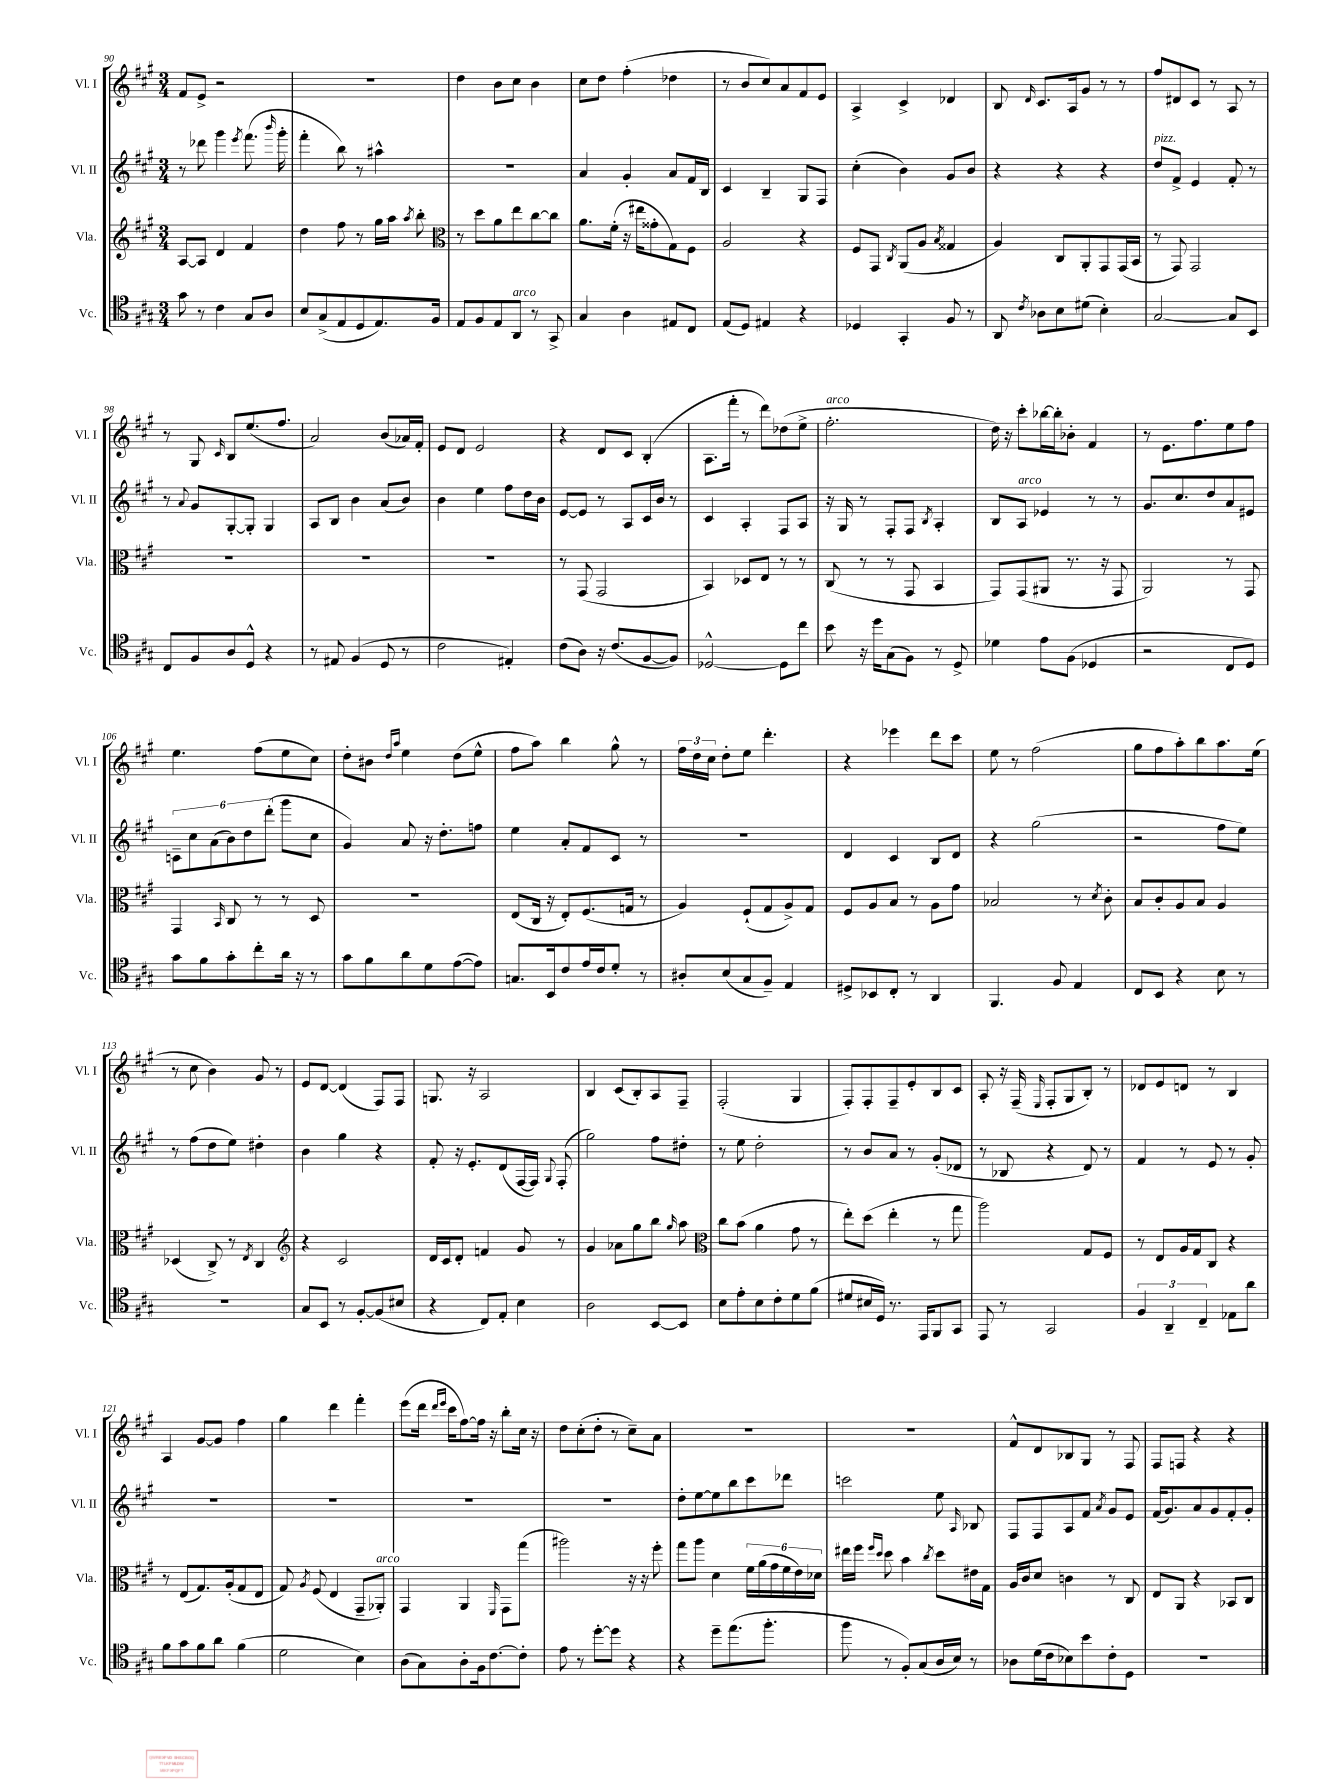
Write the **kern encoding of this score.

**kern	**kern	**kern	**kern
*staff4	*staff3	*staff2	*staff1
*clefC4	*clefG2	*clefG2	*clefG2
*k[f#c#g#]	*k[f#c#g#]	*k[f#c#g#]	*k[f#c#g#]
*M3/4	*M3/4	*M3/4	*M3/4
8g#	[8A	8r	8f#
8r	8A]	8ddd-	8e^
4c#	4d	4ggg#	2r
.	.	8qeee	.
8G#	4f#	(8.fff#	.
8A	.	.	.
.	.	16qqbbb	.
.	.	16ggg#'	.
=	=	=	=
8B	4dd	4fff#'	2.r
(8G#^	.	.	.
8E	8ff#	8bb)	.
8D	8r	8r	.
8.E)	16gg#	4aa#^^	.
.	16aa	.	.
.	8qaa	.	.
.	8bb'	.	.
16F#	.	.	.
=	=	=	=
*	*clefC3	*	*
8E	8r	2.r	4dd
8F#	8dd	.	.
8E	8a	.	8b
8AA	8ee	.	8cc#
8r	[8cc#	.	4b
8GG#^	8cc#]	.	.
=	=	=	=
4G#	8.a	4a	8cc#
.	.	.	8dd
.	(16f#'	.	.
4A	16r	4g#'	(4ff#'
.	16ee#	.	.
.	8g##'	.	.
8E#	8G#)	8a	4dd-
8C#	8F#	16f#	.
.	.	16B	.
=	=	=	=
(8E	2A	4c#	8r
8D)	.	.	8b
4E#	.	4B~	8cc#)
.	.	.	8a
4r	4r	8G#	8f#
.	.	8F#	8e
=	=	=	=
4D-	8F#	(4cc#'	4A^
.	8GG#	.	.
.	8qC#	.	.
4GG#'	(8AA	4b)	4c#^
.	8A	.	.
.	8qB	.	.
8F#	4G##	8g#	4d-
8r	.	8b	.
=	=	=	=
8AA	4A)	4r	8B
8qc#	.	.	16qqd
8A-	.	.	8.c#
8B	8C#	4r	.
.	.	.	16A
(8d#	8AA'	.	8g#
4B')	8GG#	4r	8r
.	(16GG#	.	8r
.	16BB	.	.
=	=	=	=
[2G#	8r	8dd	8ff#
.	8GG#)	8f#^	8d#
.	2GG#	4e	8c#
.	.	.	8r
8G#]	.	8f#'	8A
8BB	.	8r	8r
=	=	=	=
8C#	2.r	8r	8r
.	.	8qqa	.
8F#	.	8g#	8G#
.	.	.	16qqc#
8A	.	[8G#'	8B
8D^^	.	8G#']	(8.ee
4r	.	4G#	.
.	.	.	8.ff#
=	=	=	=
8r	2.r	8A	2a)
8E#	.	8B	.
(4F#	.	4b	.
8D	.	(8a	(8b
8r	.	8b)	16a-)
.	.	.	16f#'
=	=	=	=
2c#	2.r	4b	8e
.	.	.	8d
.	.	4ee	2e
4E#')	.	8ff#	.
.	.	16dd	.
.	.	16b	.
=	=	=	=
(8c#	8r	[8e	4r
8A)	(8GG#	8e]	.
16r	2GG#	8r	8d
(8.c#	.	.	.
.	.	8A	8c#
[8F#	.	16c#	(4B'
.	.	16b	.
8F#])	.	8r	.
=	=	=	=
[2D-^^	4BB)	4c#	8.A
.	.	.	16fff#'
.	8D-	4A'	8r
.	8E	.	8ddd)
8D-]	8r	8F#	(8dd-
8cc#	8r	8A	8ee^
=	=	=	=
8b	(8C#	16r	2.ff#'
.	.	16G#	.
16r	8r	8r	.
16dd	.	.	.
(8G#	8r	8F#'	.
8F#)	8GG#	8F#	.
.	.	8qB	.
8r	4BB	4A'	.
8D^	.	.	.
=	=	=	=
4d-	8GG#)	8B	16dd)
.	.	.	16r
.	(8GG#	8A	8ccc#'
8e	8AA#	4e-	[16bb-
.	.	.	16bb-']
(8F#	8.r	.	8b-'
4D-	.	8r	4f#
.	16r	.	.
.	8GG#	8r	.
=	=	=	=
2r	2AA)	8.g#	8r
.	.	.	8.e
.	.	8.cc#	.
.	.	.	8.ff#
.	.	8dd	.
8C#	8r	8a	8ee
8D)	8GG#	8e#	8ff#
=	=	=	=
8g#	4GG#	12c~	4.ee
.	.	12cc#	.
8f#	.	.	.
.	.	(12a	.
.	16qqBB	.	.
8g#'	8C#	12b)	.
.	.	12dd	.
8cc#'	8r	.	(8ff#
.	.	(12ddd'	.
16a	8r	8ggg#	8ee
16r	.	.	.
8r	8D	8cc#	8cc#)
=	=	=	=
8g#	2.r	4g#)	8dd'
8f#	.	.	8b#
.	.	.	16qqdd
.	.	.	16qqaa
8a	.	8a	4ee
8d	.	16r	.
.	.	8.dd'	.
([8e	.	.	(8dd
8e])	.	8ff	8ee^^
=	=	=	=
8.G	(8E	4ee	8ff#
.	16C#	.	8aa)
16BB	16r	.	.
8c#	8E')	8a'	4bb
16e	(8.F#	8f#	.
16c#	.	.	.
8d'	.	8c#	8gg#^^
.	16G	.	.
8r	8r	8r	8r
=	=	=	=
8A#'	4A)	2.r	24ff#
.	.	.	24dd
.	.	.	24cc#
(8B	.	.	8dd'
8G#	(8F#`	.	8ee
8F#~)	8G#	.	4.ddd'
4E	8A^)	.	.
.	8G#	.	.
=	=	=	=
8D#^	8F#	4d	4r
8BB-	8A	.	.
8C#'	8B	4c#	4eee-
8r	8r	.	.
4AA	8A	8B	8ddd
.	8g#	8d	8ccc#
=	=	=	=
4.FF#	2B-	4r	8ee
.	.	.	8r
.	.	(2gg#	(2ff#
8F#	.	.	.
4E	8r	.	.
.	8qd	.	.
.	8c#'	.	.
=	=	=	=
8C#	8B	2r	8gg#
8BB	8c#'	.	8ff#
4r	8A	.	8aa')
.	8B	.	8bb
8B	4A	8ff#	8.aa
8r	.	8ee)	.
.	.	.	(16ee
=	=	=	=
2.r	(4D-	8r	8r
.	.	(8ff#	8cc#
.	8C#^)	8dd	4b)
.	8r	8ee)	.
.	8qE	.	.
.	4C#	4dd#'	8g#
.	.	.	8r
=	=	=	=
*	*clefG2	*	*
8G#	4r	4b	8e
8BB	.	.	[8d
8r	2c#	4gg#	(4d]
[8F#'	.	.	.
(8F#]	.	4r	8F#)
8B#	.	.	8F#
=	=	=	=
4r	16d	8f#'	8.G
.	16c#	.	.
.	8d'	16r	.
.	.	8.e'	16r
8C#)	4f	.	2A
8E'	.	(8d	.
4B	8g#	[16F#	.
.	.	16F#])	.
.	.	8qqG#	.
.	8r	(8F#'	.
=	=	=	=
2A	4g#	2gg#)	4B
.	8a-	.	(8c#
.	8gg#	.	8B')
[8BB	8bb	8ff#	8A
.	16qqgg#	.	.
8BB]	8aa	8dd#'	8F#~
=	=	=	=
*	*clefC3	*	*
8B	8cc#	8r	(2F#'
8e'	(8b	8ee	.
8B	4a	2dd'	.
8c#'	.	.	.
8d	8g#	.	4G#
(8f#	8r	.	.
=	=	=	=
8d#	8ee')	8r	8F#')
16B#	(8dd	8b	8F#'
16D)	.	.	.
8.r	4ee'	8a	8F#~
.	.	8r	8e'
16EE	.	.	.
8FF#	8r	(8g#'	8B
8GG#	8gg#	8d-	8c#
=	=	=	=
8EE	2aa)	8r	8A'
8r	.	8B-	16r
.	.	.	(16F#~
.	.	.	16qqE
2GG#	.	4r	8F#'
.	.	.	8G#
.	8G#	8d)	8B')
.	8F#	8r	8r
=	=	=	=
6F#	8r	4f#	8d-
.	8E	.	8e
6AA~	.	.	.
.	16A	8r	8d
.	16G#	.	.
6C#~	.	.	.
.	8C#	8e	8r
8E-	4r	8r	4B
8a	.	8g#'	.
=	=	=	=
8f#	8r	2.r	4A
8g#	(8E	.	.
8f#	8.G#)	.	[8g#
8a	.	.	8g#]
.	(16A'	.	.
(4f#	8G#	.	4ff#
.	8E	.	.
=	=	=	=
2d	8G#)	2.r	4gg#
.	8qA	.	.
.	(8F#	.	.
.	4E	.	4ddd
4B)	8GG#~	.	4fff#'
.	8AA-')	.	.
=	=	=	=
(8A	4GG#	2.r	(8eee
8G#)	.	.	16ddd
.	.	.	16qqddd
.	.	.	16qqeee
.	.	.	16ccc#
8A'	4AA	.	[8ff#)
16F#	.	.	16ff#]
[8.c#	.	.	16r
.	16qqFF#	.	.
.	8GG#	.	8bb'
8c#']	(8gg#	.	16cc#
.	.	.	16r
=	=	=	=
8e	2aa#)	2.r	8dd
8r	.	.	(8cc#'
[8dd'	.	.	8dd'
8dd]	.	.	8r
4r	16r	.	8cc#~)
.	16r	.	.
.	8ff#'	.	8a
=	=	=	=
4r	8gg#	8dd'	2.r
.	8aa	[8ee	.
8dd~	4d	8ee]	.
(8.ee	.	8bb	.
.	24f#	8ccc#	.
.	(24a	.	.
8.ff#'	.	.	.
.	24g#	.	.
.	24f#	8ddd-	.
.	24e)	.	.
.	24d-	.	.
=	=	=	=
8ff#	16ee#	2ccc	2.r
.	16ff#	.	.
.	16qqff#	.	.
.	16qqdd	.	.
8r	8dd	.	.
8F#')	4b	.	.
(8G#	.	.	.
.	8qcc#	.	.
16A	8dd	8ee	.
16B)	.	.	.
.	.	16qqA	.
8r	16e#	8B-	.
.	16G#	.	.
=	=	=	=
8A-	16A	8F#	8f#^^
.	16c#	.	.
(16d	8d	8F#	8d
16c#	.	.	.
8B-)	4c	8A	8B-
8b	.	8f#	8G#
.	.	8qa	.
8c#'	8r	8g#	8r
8D	8C#	8e	8F#
=	=	=	=
2.r	8E	(16f#	8F#
.	.	8.g#)	.
.	8AA	.	8F
.	4r	8a	4r
.	.	8g#	.
.	8BB-	8f#'	4r
.	8C#	8g#'	.
==	==	==	==
*-	*-	*-	*-
